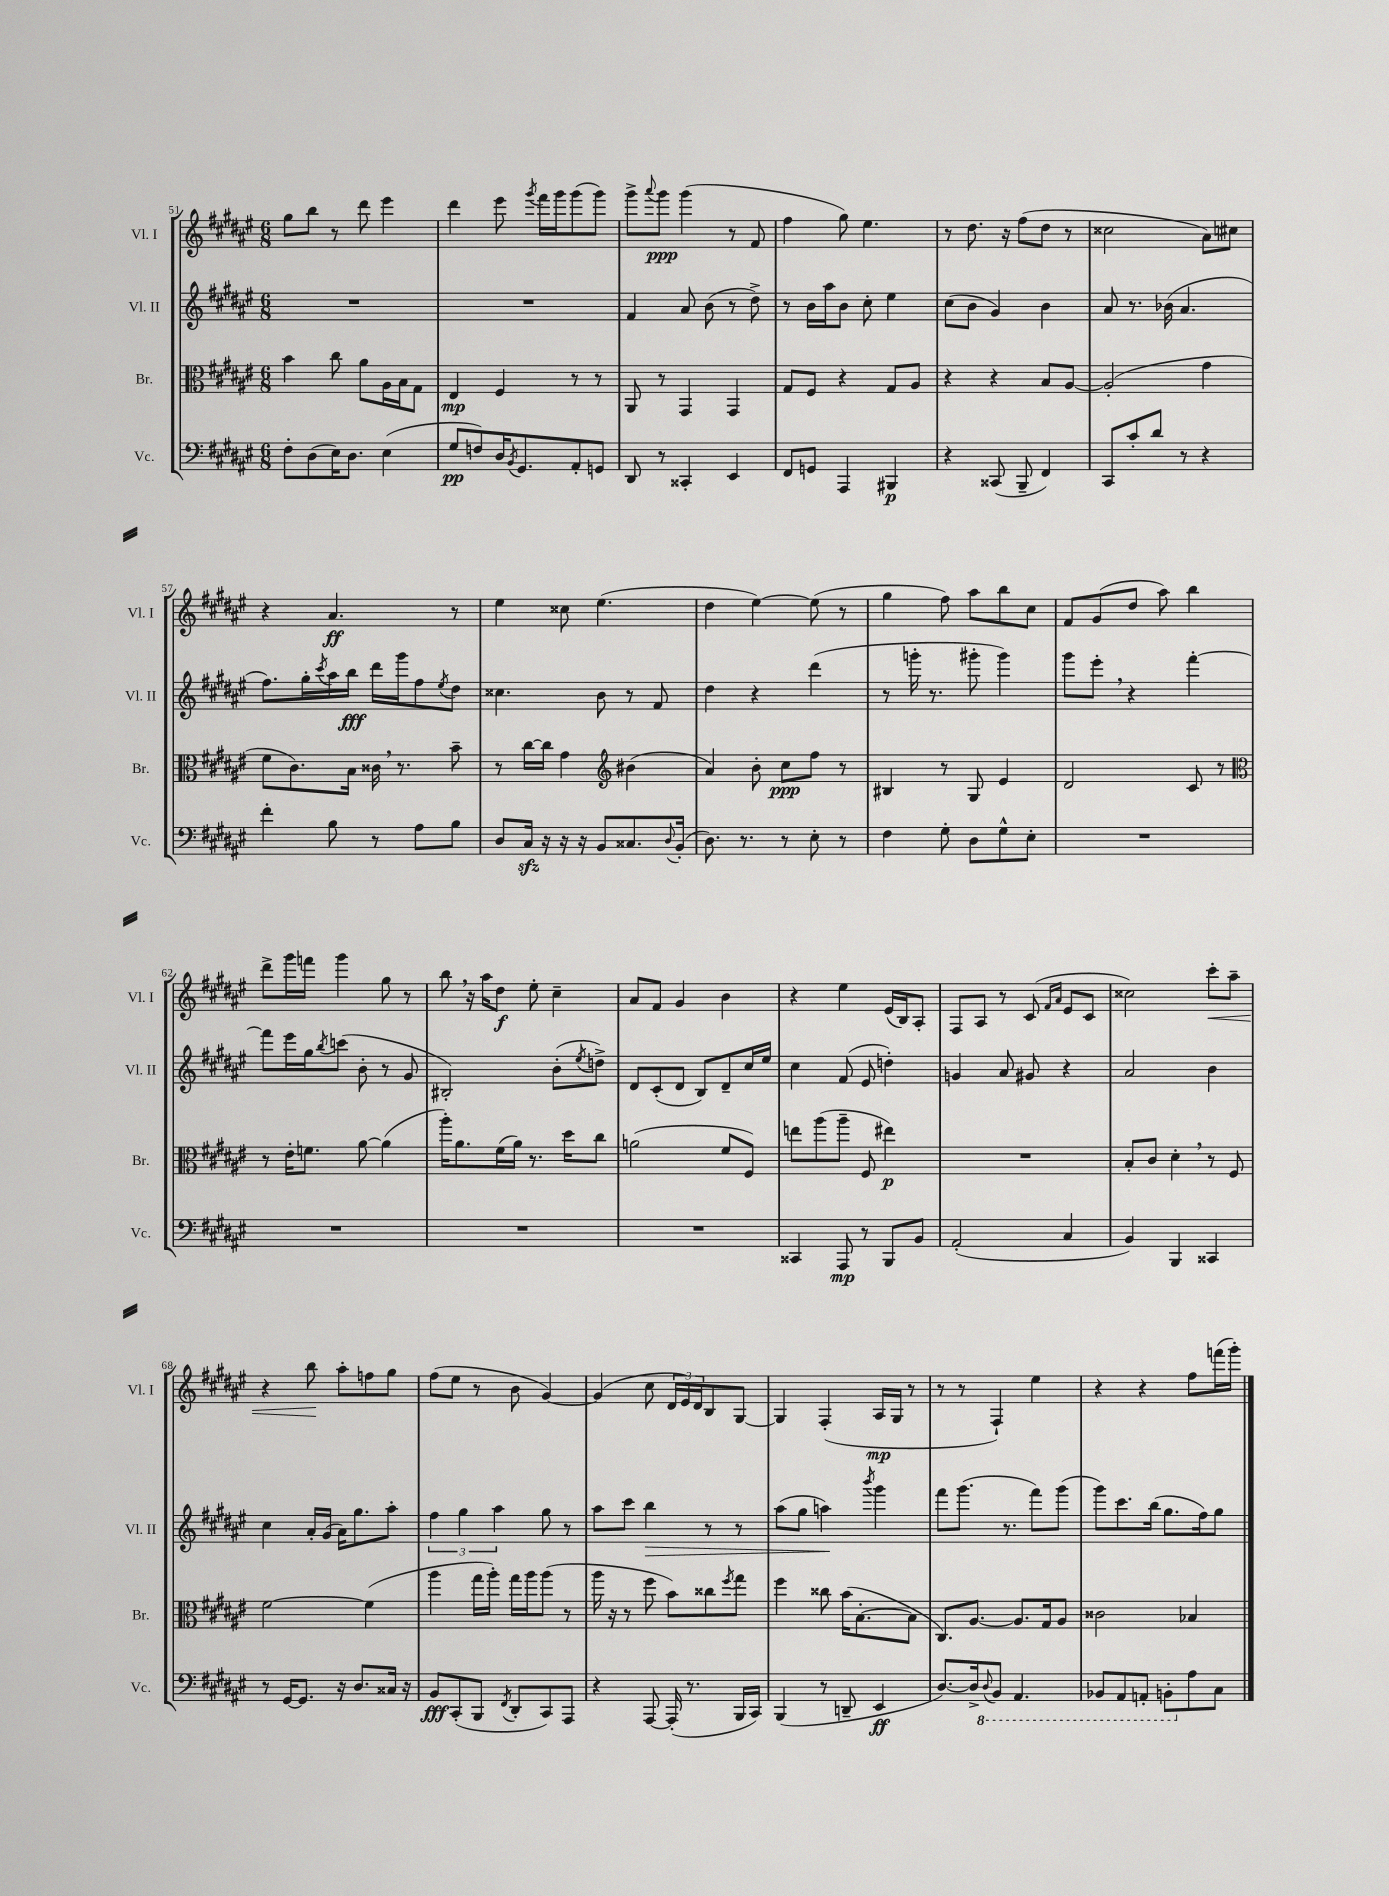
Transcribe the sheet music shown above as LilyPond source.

<<
\new StaffGroup <<
\new Staff = "s0" \with { instrumentName = "Vl. I" shortInstrumentName = "Vl. I" } {
    \clef treble \key fis \major \numericTimeSignature \time 6/8
    gis''8 b''8 r8 dis'''8 eis'''4 |
    dis'''4 eis'''8 \acciaccatura { gis'''8 } fis'''16 gis'''16 gis'''8( gis'''8) |
    gis'''8-> \appoggiatura { ais'''8 } gis'''8\ppp gis'''4( r8 fis'8 |
    fis''4 gis''8) eis''4. |
    r8 dis''8. r16 fis''8( dis''8 r8 |
    cisis''2 ais'8) cis''8 |
    r4 ais'4.\ff r8 |
    eis''4 cisis''8 eis''4.( |
    dis''4 eis''4~) eis''8( r8 |
    gis''4 fis''8) ais''8 b''8 cis''8 |
    fis'8 gis'8( dis''8 ais''8) b''4 |
    dis'''8-> gis'''16 f'''16 gis'''4 gis''8 r8 |
    b''8 \breathe r16 ais''16 dis''8\f eis''8-. cis''4-- |
    ais'8 fis'8 gis'4 b'4 |
    r4 eis''4 eis'16( b16) ais8-. |
    fis8 ais8 r8 cis'8( \grace { fis'16 ais'16 } eis'8 cis'8 |
    cisis''2) cis'''8-.\< ais''8-- |
    r4 b''8\! ais''8-. f''8 gis''8 |
    fis''8( eis''8 r8 b'8 gis'4~) |
    gis'4( cis''8 \tuplet 3/2 { dis'16 eis'16) dis'16 } b8 gis8~ |
    gis4 fis4-.( ais16\mp gis16 r8 |
    r8 r8 fis4-!) eis''4 |
    r4 r4 fis''8 f'''16( gis'''16-.) \bar "|." |
}
\new Staff = "s1" \with { instrumentName = "Vl. II" shortInstrumentName = "Vl. II" } {
    \clef treble \key fis \major \numericTimeSignature \time 6/8
    R2. |
    R2. |
    fis'4 ais'8 b'8( r8 dis''8->) |
    r8 b'16 ais''16 b'8 cis''8-. eis''4 |
    cis''8( b'8 gis'4) b'4 |
    ais'8 r8. bes'16( ais'4. |
    fis''8.) gis''16-. \acciaccatura { cis'''8 } ais''16 b''16\fff dis'''16 gis'''16 fis''8 \acciaccatura { eis''8 } dis''8 |
    cisis''4. b'8 r8 fis'8 |
    dis''4 r4 dis'''4( |
    r8 g'''16-. r8. gis'''8-. gis'''4) |
    gis'''8 eis'''8-. \breathe r4 fis'''4~-. |
    fis'''8 eis'''16 gis''16 \acciaccatura { b''8 } c'''8( b'8-. r8 gis'8 |
    bis2-.) b'8-.( \acciaccatura { eis''8 } d''8->) |
    dis'8 cis'8-.( dis'8 b8) dis'8-- cis''16 eis''16 |
    cis''4 fis'8( eis'8 d''4-.) |
    g'4 ais'8 gis'8 r4 |
    ais'2 b'4 |
    cis''4 ais'16-. gis'16( ais'16) gis''8. ais''8-. |
    \tuplet 3/2 { fis''4 gis''4 ais''4 } gis''8 r8 |
    ais''8 cis'''8 b''4\> r8 r8 |
    ais''8( gis''8 a''4\!) \acciaccatura { b'''8 } gis'''4 |
    fis'''8 gis'''8.( r8. fis'''8) gis'''8( |
    gis'''8) cis'''8. b''16( gis''8. fis''16) gis''8 \bar "|." |
}
\new Staff = "s2" \with { instrumentName = "Br." shortInstrumentName = "Br." } {
    \clef alto \key fis \major \numericTimeSignature \time 6/8
    b'4 cis''8 ais'8 ais16 b16 gis8 |
    eis4\mp fis4 r8 r8 |
    ais,8 r8 gis,4 gis,4 |
    gis8 fis8 r4 gis8 ais8 |
    r4 r4 b8 ais8~ |
    ais2-.( gis'4 |
    fis'8 cis'8.) b16 cisis'16 \breathe r8. b'8-- |
    r8 cis''16~ cis''16 gis'4 \clef treble bis'4( |
    ais'4) b'8-. cis''8\ppp fis''8 r8 |
    bis4 r8 gis8 eis'4 |
    dis'2 cis'8 r8 |
    \clef alto r8 eis'16-. f'8. ais'8~ ais'4( |
    ais''16-.) ais'8. fis'16( ais'16) r8. dis''16 cis''8 |
    a'2( fis'8 fis8) |
    e''8 ais''8( ais''8-- fis8 eis''4\p) |
    R2. |
    b8-. cis'8 dis'4-. \breathe r8 fis8 |
    fis'2~ fis'4( |
    ais''4 gis''16 ais''16-.) gis''16 ais''16 ais''8( r8 |
    ais''16 r16 r8 fis''8 b'8) cisis''8 \acciaccatura { fis''8 } gis''8 |
    fis''4 cisis''8 b'16( b8.~-. b8 |
    cis8.) ais8.~ ais8. gis16 ais8 |
    cisis'2 bes4 \bar "|." |
}
\new Staff = "s3" \with { instrumentName = "Vc." shortInstrumentName = "Vc." } {
    \clef bass \key fis \major \numericTimeSignature \time 6/8
    fis8-. dis8( eis16) dis8. eis4( |
    gis8\pp f8) dis16 \acciaccatura { b,8 } gis,8. ais,8-. g,8 |
    dis,8 r8 cisis,4-. eis,4 |
    fis,8 g,8 ais,,4 bis,,4\p |
    r4 cisis,8( b,,8-- fis,4) |
    cis,8 cis'8-. dis'8 r8 r4 |
    fis'4-. b8 r8 ais8 b8 |
    dis8 cis16\sfz r16 r16 r16 b,8 cisis8. \appoggiatura { dis8 } b,16-.( |
    dis8.) r8. r8 eis8-. r8 |
    fis4 gis8-. dis8 gis8-^ eis8-. |
    R2. |
    R2. |
    R2. |
    R2. |
    cisis,4 ais,,8\mp r8 b,,8 b,8 |
    ais,2-.( cis4 |
    b,4) b,,4 cisis,4 |
    r8 gis,16~ gis,8. r16 dis8. cisis16 r16 |
    b,8\fff cis,8-.( b,,8 \acciaccatura { fis,8 } dis,8-. cis,8) ais,,8 |
    r4 ais,,8~ ais,,16-.( r8. b,,16 cis,16) |
    b,,4( r8 d,8-- eis,4\ff |
    dis8.~) dis16-> \ottava #-1 \appoggiatura { dis,8 } b,,8 ais,,4. |
    bes,,8 ais,,8 a,,8-. b,,8-. \ottava #0 ais8 cis8 \bar "|." |
}
>>
>>
\layout { \context { \Score currentBarNumber = #51 } }
